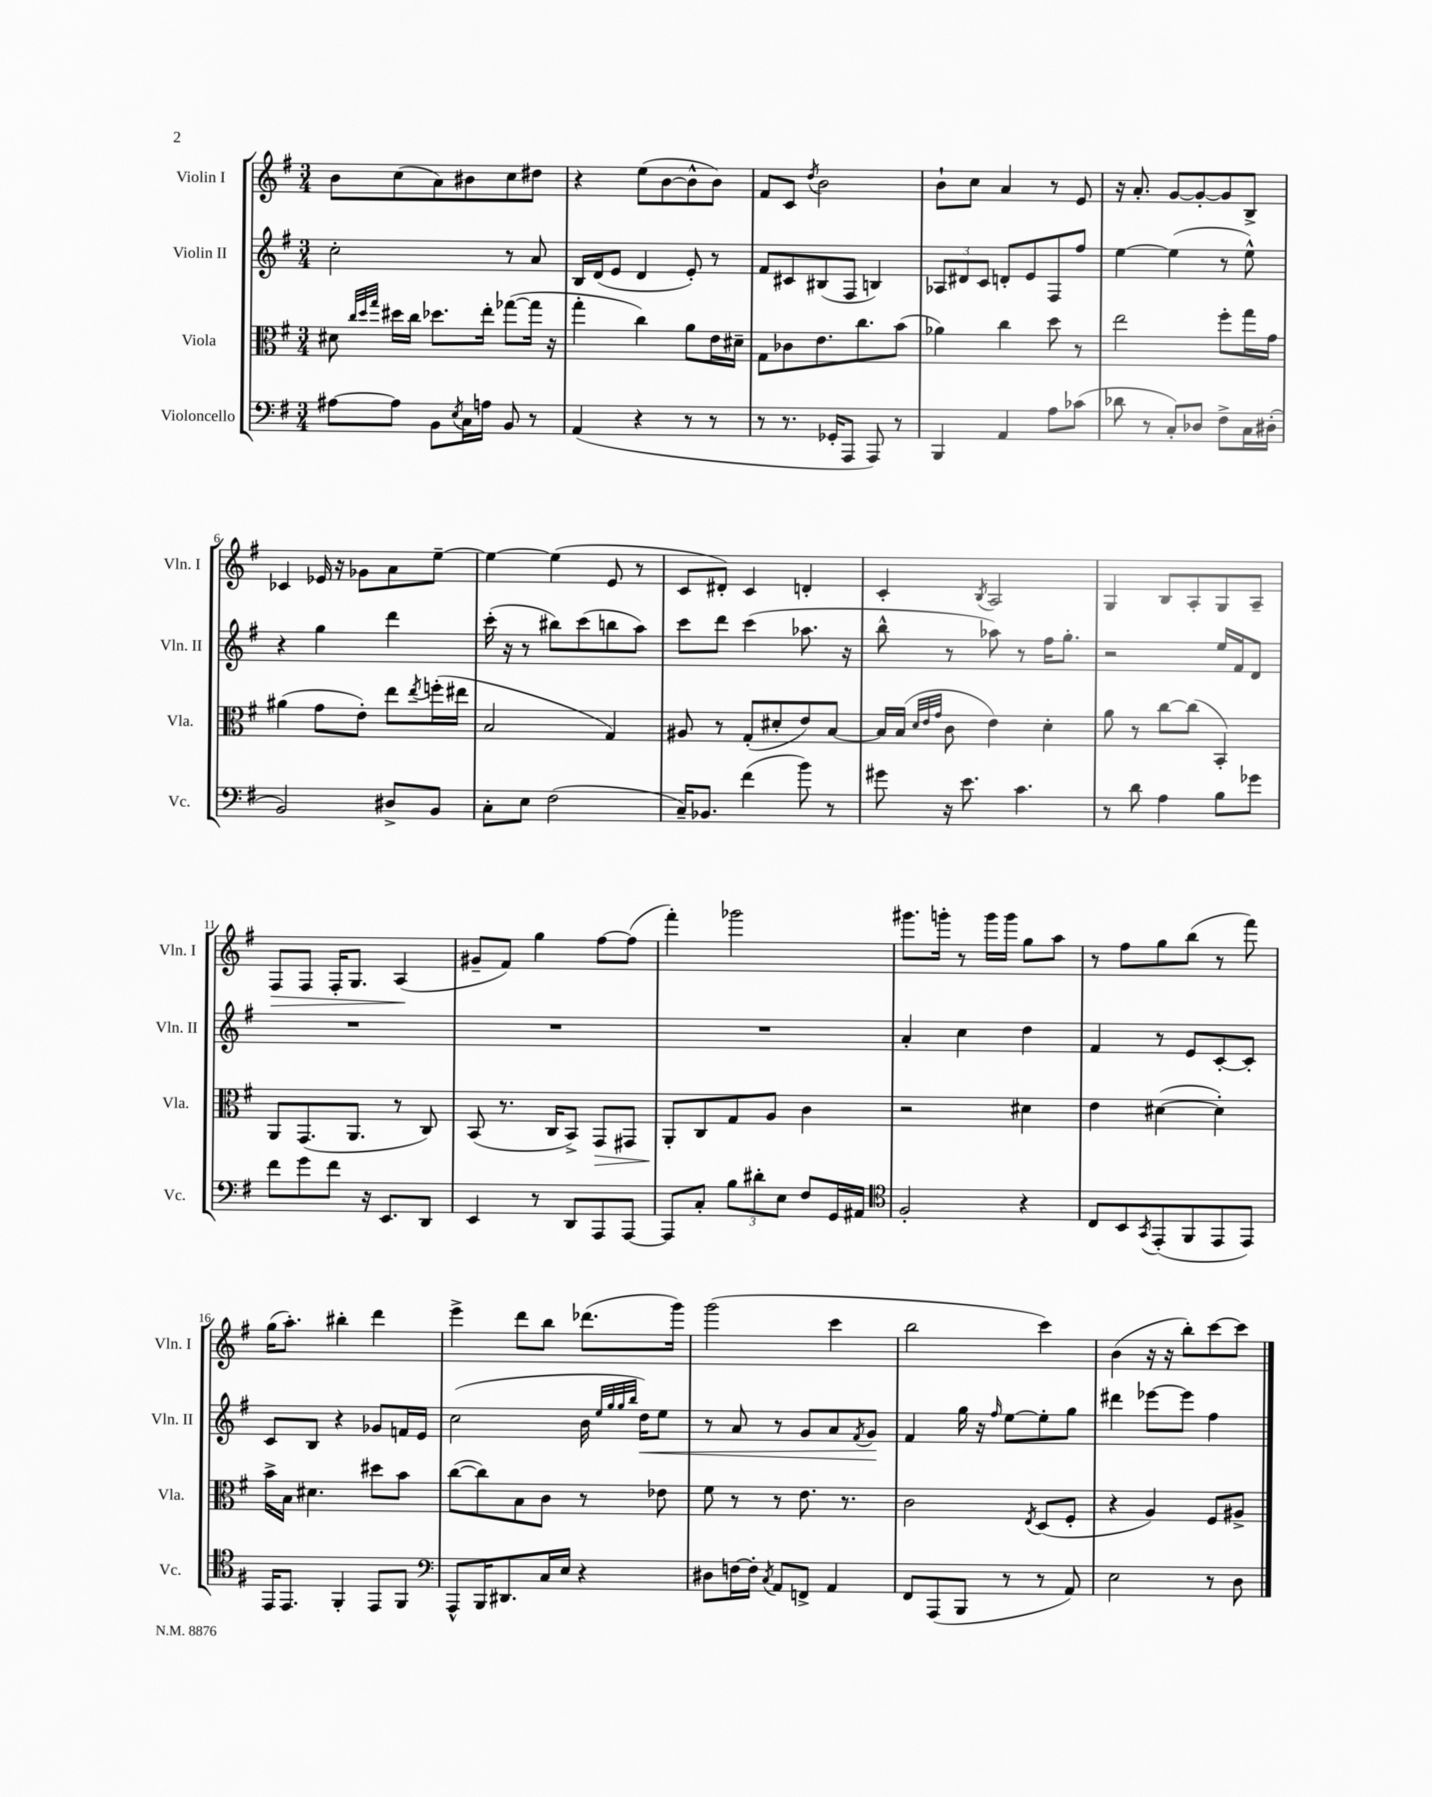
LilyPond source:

<<
\new StaffGroup <<
\new Staff = "s0" \with { instrumentName = "Violin I" shortInstrumentName = "Vln. I" } {
    \clef treble \key g \major \numericTimeSignature \time 3/4
    b'8 c''8( a'8) bis'8 c''8 dis''8 |
    r4 e''8( b'8~ b'8-^ b'8) |
    fis'8 c'8 \acciaccatura { d''8 } b'2 |
    b'8-! c''8 a'4 r8 e'8 |
    r16 a'8.-. g'8~ g'8~-. g'8 b8-> |
    ces'4 ees'16 r16 ges'8 a'8 e''8~-- |
    e''4~ e''4( e'8 r8 |
    c'8 dis'8-.) c'4 d'4-. |
    c'4-. \acciaccatura { b8 } a2 |
    g4 b8 a8-. g8 a8-- |
    fis8\> fis8 fis16-. g8. a4\!( |
    gis'8-- fis'8) g''4 fis''8~ fis''8( |
    fis'''4-.) ges'''2 |
    gis'''8. g'''16-. r8 g'''16 g'''16 g''8 a''8 |
    r8 fis''8 g''8 b''8( r8 fis'''8) |
    g''16( a''8.-.) bis''4-. d'''4 |
    e'''4-> d'''8 b''8 des'''8.( g'''16) |
    g'''2( c'''4 |
    b''2 c'''4) |
    b'4( r16 r16 b''8-.) c'''8~ c'''8 \bar "|." |
}
\new Staff = "s1" \with { instrumentName = "Violin II" shortInstrumentName = "Vln. II" } {
    \clef treble \key g \major \numericTimeSignature \time 3/4
    c''2-. r8 a'8 |
    b16 d'16( e'8 d'4 e'8-.) r8 |
    fis'8 cis'8 bis8( fis8 b4) |
    \tuplet 3/2 { aes8 dis'8 c'8 } d'8-. e'8 fis8 fis''8 |
    e''4~ e''4( r8 e''8-^) |
    r4 g''4 d'''4 |
    c'''16-.( r16 r8 bis''8) c'''8( b''8 a''8) |
    c'''8 d'''8 c'''4( aes''8. r16 |
    b''8-^ r8 aes''8) r8 fis''16 g''8.-. |
    r2 e''16 fis'16 d'8 |
    R2. |
    R2. |
    R2. |
    a'4-. c''4 d''4 |
    fis'4 r8 e'8 c'8~-. c'8-. |
    c'8 b8 r4 ges'8 f'16 e'16 |
    c''2( b'16 \grace { e''32 g''32 g''32 b''32 } d''16\<) e''8 |
    r8 a'8 r8 g'8 a'8 \acciaccatura { fis'8 } g'8\! |
    fis'4 g''16 r16 \grace { fis''16 } e''8~ e''8-. g''8 |
    dis'''4 ees'''8~ ees'''8 fis''4 \bar "|." |
}
\new Staff = "s2" \with { instrumentName = "Viola" shortInstrumentName = "Vla." } {
    \clef alto \key g \major \numericTimeSignature \time 3/4
    dis'8 \grace { c''32 d''32 g''32 } dis''16 c''16 des''8. e''16-. ges''8~( ges''16 r16 |
    g''4-. c''4) a'8 e'16 dis'16-- |
    g8 ces'8 e'8. c''8. b'8( |
    aes'4) c''4 d''8 r8 |
    e''2 fis''8-. g''16 g'16 |
    ais'4( g'8 e'8-.) e''8 \acciaccatura { e''8 } f''16-.( eis''16 |
    b2 g4) |
    ais8 r8 g8-.( dis'8-. e'8) b8~ |
    b16 b16( \grace { d'32 e'32 g'32 } c'8 e'4) d'4-. |
    a'8 r8 c''8~ c''8( b,4-.) |
    a,8 g,8.( a,8. r8 c8) |
    b,8( r8. c16 b,8->) g,8\> gis,8 |
    a,8-.\! c8 g8 a8 c'4 |
    r2 dis'4 |
    e'4 dis'4~( dis'4-.) |
    b'16-> b16 dis'4. dis''8 b'8 |
    c''8~( c''8) b8 c'8 r8 ees'8 |
    fis'8 r8 r8 e'8. r8. |
    c'2 \acciaccatura { e8 } d8( fis8-. |
    r4 a4) fis8 ais8-> \bar "|." |
}
\new Staff = "s3" \with { instrumentName = "Violoncello" shortInstrumentName = "Vc." } {
    \clef bass \key g \major \numericTimeSignature \time 3/4
    ais8~ ais8 b,8 \acciaccatura { e8 } c16 a16 b,8 r8 |
    a,4( r4 r8 r8 |
    r8 r8. ges,16-. a,,8 a,,8) r8 |
    b,,4 a,4 a8 ces'8( |
    des'8 r8 c8-.) des8 fis8-> c16 dis16-.( |
    b,2) dis8-> b,8 |
    c8-. e8 fis2( |
    c16--) bes,8. fis'4( b'8) r8 |
    gis'8 r16 e'8. c'4. |
    r8 d'8 a4 b8 ges'8 |
    fis'8 g'8 fis'8 r16 e,8. d,8 |
    e,4 r8 d,8 a,,8 a,,8~ |
    a,,8 c8-. \tuplet 3/2 { b8 dis'8-. e8 } fis8 g,16 ais,16 |
    \clef tenor fis2-. r4 |
    c8 b,8 \acciaccatura { g,8 } e,8-.( fis,8 e,8 e,8) |
    e,16 e,8. fis,4-. e,8 fis,8 |
    \clef bass a,,8-^ b,,16 dis,8. c16 e16 r4 |
    dis8 f16~ f16-. \acciaccatura { c8 } a,8 f,8-> a,4 |
    fis,8 a,,8( b,,8 r8 r8 a,8) |
    e2 r8 d8 \bar "|." |
}
>>
>>
